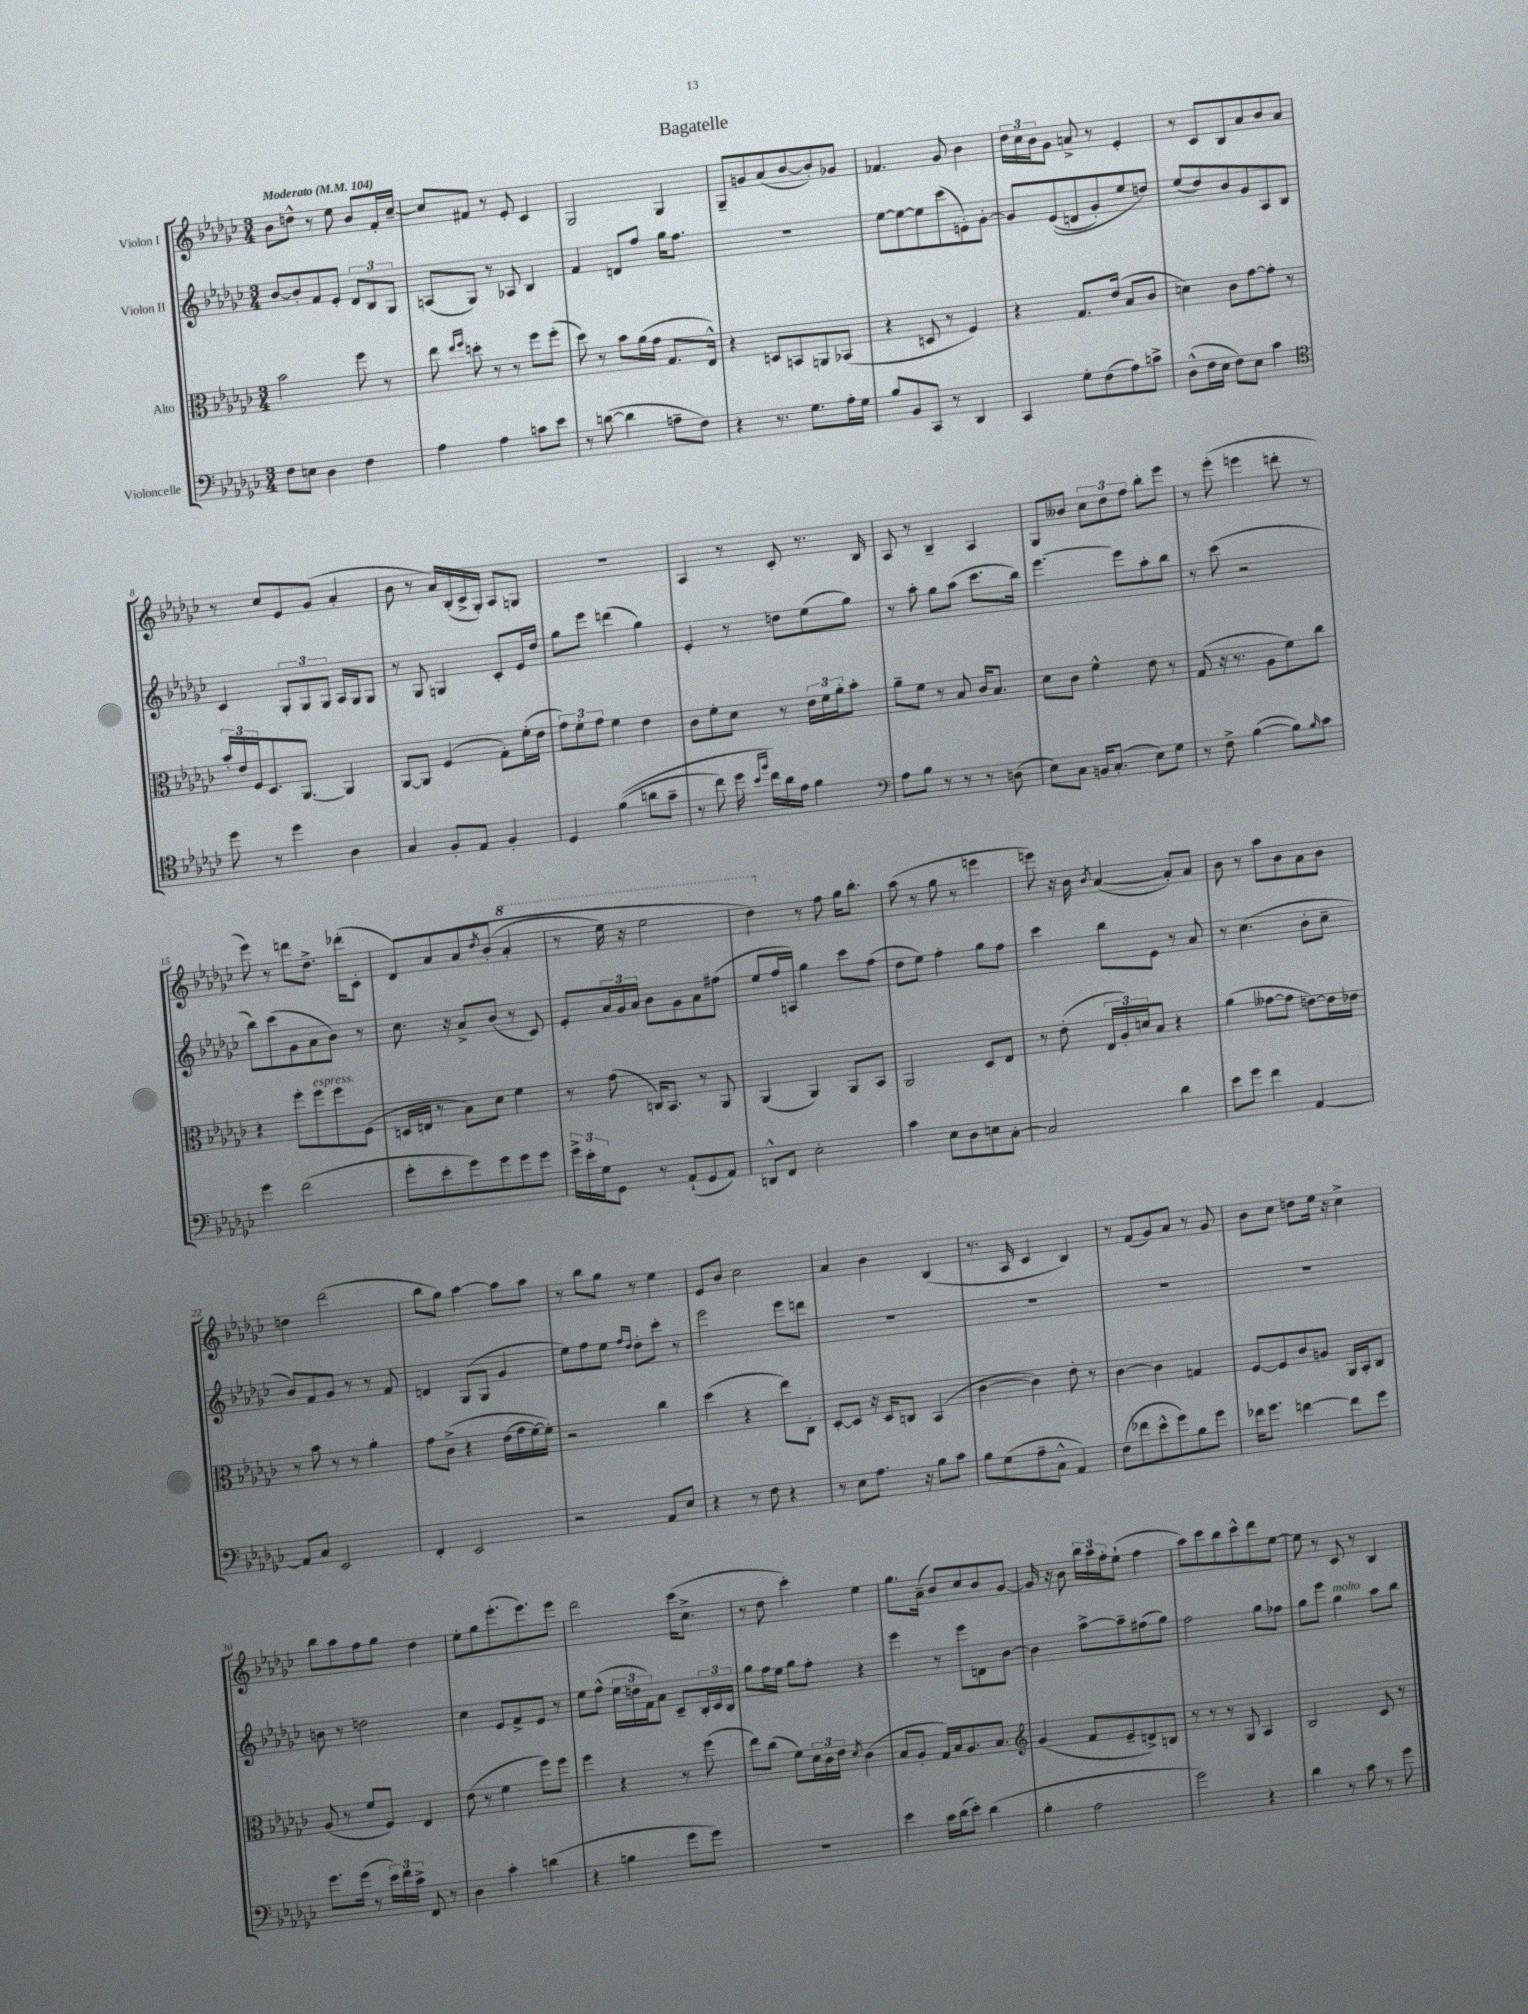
\header { title = "Bagatelle" }
<<
\new StaffGroup <<
\new Staff = "s0" \with { instrumentName = "Violon I" } {
    \clef treble \key ges \major \numericTimeSignature \time 3/4 \tempo "Moderato" 4 = 104
    bes'8 d''8-^ r8 ees''8 bes'8 f'16-. ces''16~-- |
    ces''8 fis'8 r8 ees'8-. ces'4 |
    ges2 ges4 |
    ges8-- g'8 aes'8( bes'8~ bes'8-.) ges'8 |
    fes'4. ges'8 bes'4 |
    \tuplet 3/2 { des''16 ces''16 bes'16 } ges'8 a'8-> r8 ees'4-. |
    r8 ces'8 bes8 aes'8 bes'8 aes'8 |
    r8 ces''8 ees'8 ges'8( aes'4-. |
    bes'8 r8 aes'16) bes16-.( ces'16-> ges16-.) aes8 g8 |
    R2. |
    aes4 r8 ces'8-. r8. bes16 |
    aes8 r8 bes4-- aes4 |
    ges8 beses'8 \tuplet 3/2 { ces''8 des''8 f''8 } bes''8-. ees'''8 |
    r8 ees'''8-.( e'''4 d'''8-. r8 |
    ees'''8) r8 d'''8 des''8.-> des'''16-.( ces'8-. |
    des'8) aes'8\( aes'8 \acciaccatura { des''8 } bes'8-.( \ottava #1 aes''4-. |
    r8 ees'''16) r16 ees'''2 |
    des'''4\) \ottava #0 r8 f''8 ges''16 bes''8.-. |
    aes''8( r8 ges''8 r8 e'''4 |
    e'''8) r16 bes'16 \acciaccatura { bes'8 } aes'4~( aes'8-.) aes'8 |
    bes'8 r8 aes''8 bes'8 aes'8 bes'8 |
    d''4 des'''2( |
    bes''8 ges''8) aes''4~ aes''8 aes''8 |
    r8 bes''8 ges''8 r8 ees''4 |
    ees'8 bes'8 ces''2 |
    aes'4 bes'4 bes4( |
    r8. aes16 ces'4 bes4) |
    r8 f'8( ges'8) aes'8 r8 ges'8 |
    bes'8 ces''8 d''8 ees''16 r16 ces''4-> |
    bes''8 aes''8 f''8 ges''8 des''4 |
    ees''8-. ges''8 ees'''8.-.( ees'''8.) ees'''8 |
    des'''2 ces'''16( ces''8.-> |
    r8 des''8 ces'''4-.) ees''4 |
    ges''8. aes'16--( bes'8) ces''8 bes'8 ges'8~ |
    ges'16 r16 bes'8 \tuplet 3/2 { bes''16 aes''16 f''16-. } ees''8-!( f''4 |
    aes''8) ces'''8 bes''8 ces'''8-^ des'''8 ees''8~ |
    ees''8 r8 ces'8 r8 bes4 \bar "|." |
}
\new Staff = "s1" \with { instrumentName = "Violon II" } {
    \clef treble \key ges \major \numericTimeSignature \time 3/4
    bes'8~ bes'8-. f'8 ees'8-. \tuplet 3/2 { des'8 bes8 ges8 } |
    a8( ges8) r8 aes8 bes4 |
    f'4 d'8 f''8 ges''16 f''8. |
    R2. |
    ees''8~ ees''8~ ees''8 ces'''8( e'8-.) ges'8~-. |
    ges'8 ees'8(\( d'8 ges'8-.) ees''8 d''8\) |
    ees''8( des''8) bes'8 ges'8 aes8 bes8 |
    ces'4 \tuplet 3/2 { ges8-. ges8 ges8 } aes16 ges16 ges8 |
    r8 ges8 g4 ces'8-. ees'16 des''16 |
    ges''8 ees'''8 d'''4( ges''4) |
    ees'4-. r8 d''8 ees''8( ges''8) |
    r8 aes''8-. ges''8 aes''8( ces'''8. bes''16) |
    ees'''4.~ ees'''8 aes''8-. bes''8 |
    r8 ces'''8( r2 |
    bes''8) ces'''8( ges'8 aes'8 bes'8) r8 |
    ces''8. r16 aes'8-> bes'8( r8 ces'8) |
    ees'8-. \tuplet 3/2 { aes'16 ges'16 aes'16 } bes'8 ges'8 aes'8 fis''8( |
    ees''8 f''16 a16) ges''4 ces'''8 f''8( |
    des''8 ees''8) f''4-. ges''8 f''8 |
    ces'''4 bes''8 ees'8 r8 aes'8 |
    r8 ces''4.( bes'8-. ces''8-- |
    bes'8) f'8 ges'8 r8 r8 f'8 |
    d'4 ges8( ges8 ges'4 |
    ees''8) f''8 ees''8 \grace { f''16 des''16 } des''8-. ces'''8-. r8 |
    ees'''2 ees'''8 d'''8 |
    R2. |
    R2. |
    R2. |
    R2. |
    b'8 r8 d''2 |
    ces''4 ees'8 f'8-> ees'8 r8 |
    ees''8 f''8-^( \tuplet 3/2 { ees''16 d''16 f'16) } aes'8 ces'8-- \tuplet 3/2 { bes16-. ces'16 bes16 } |
    ges''8 f''16 ees''16 ges''8 f''8-. r4 |
    ees'''4 r8 ees'''8 d'8 bes'8~ |
    bes'4 aes''8~-> aes''8-- fis''8( ges''8) |
    f''2 ges''8 fes''8 |
    ges''8 ees'''8 ges''4^\markup { \italic "molto" } aes''8 bes''8 \bar "|." |
}
\new Staff = "s2" \with { instrumentName = "Alto" } {
    \clef alto \key ges \major \numericTimeSignature \time 3/4
    bes'2 f''8 r8 |
    ees''8 \grace { ees''16 f''16 } d''8-. r8 r8 f''8 f''8-.( |
    des''8) r8 bes'8 aes'16( ges'16 ges8. ees16-^) |
    r4 d8 b,8 a,8 bes,8( |
    r4 d8 r8 f4) |
    r4 ges8. ees'16( bes8 ces'8 |
    d'4) ces'8 ges'8~ ges'8-. r8 |
    \tuplet 3/2 { bes'16-. ees'16 f16 } des8. aes,8.~ aes,4 |
    aes,8~ aes,8 f4( ges8-.) f'16-.( ees'16 |
    \tuplet 3/2 { ges'8) f'8-. ges'8 } f'4 ees'4 |
    ces'8 f'8-. des'8 r8 \tuplet 3/2 { ees'16 f'16 aes'16-. } bes'8-. |
    aes'8-- f'8 r8 bes8 ces'16 bes8. |
    des'8 ces'8 f'4-^ ees'8 r8 |
    ges8( r16 r8. aes8 f'8) ces''8 |
    r4 f''8-. f''8^\markup { \italic "espress." } f''8 f8( |
    d16 e16 r8 bes8) des'8 f'4 |
    r8 ges'8( c16) bes,8. r8 aes,8 |
    aes,4( aes,4) aes,8 bes,8 |
    aes,2 des8 ees8 |
    r8 ees'8-.( \tuplet 3/2 { ees16 aes16-.) d'16 } bes8 r4 |
    aes'4( geses'8~ geses'8 e'8~) e'16 ees'16 |
    r8 bes'8 r8 r8 aes'4-. |
    ges'8 ces'8->\( r4 ees'16( ges'16 f'16~) f'16-.\) |
    r2 ces''4 |
    des''4( r4 ees''8) ces8-. |
    des8~-. des8 r16 des16 c8 bes,4( |
    ces'4~ ces'4) ees'8-. r8 |
    ces'4~ ces'4 g4 |
    f8~ f8 ces'8 a8 aes,16 bes,16-. ces8 |
    aes8( r8 f'8 f8) ees4 |
    ees'8( r8 f'4 f''8) f''8 |
    f''4 r4 r8 f''8( |
    ees''8) ces''8( f'8) \tuplet 3/2 { des'16 ces'16 ees'16 } \acciaccatura { des'8 } ces'4( |
    bes8 aes8-. ges16) bes16 aes8. bes8. |
    \clef treble ges'4( f'8 ees'8-- d'8->) b8 |
    r8 r8 r8 ges8 aes4 |
    bes2 ces'8 r8 \bar "|." |
}
\new Staff = "s3" \with { instrumentName = "Violoncelle" } {
    \clef bass \key ges \major \numericTimeSignature \time 3/4
    f8 e8 des4 f4 |
    aes4 aes4 c'8 ees'8 |
    r8 d'8~( d'4 a8-- f8) |
    r4 r8. ges8. aes16-. ges16 |
    bes8 bes,8 ces,8 r8 des,4 |
    ces,4 ges8-. f8( aes8) c'8-> |
    des8-^( f16 ees16 f8) ees8 ces'4 |
    \clef tenor des''8 r8 des''4 aes4 |
    ges4 f8-. ees8 f4-. |
    des4 f'4(\( a'8 ges'8-- |
    r8 ces''8) des''16 \grace { bes'16 f''16 } ces''16\) aes'16 ees'16 f'4 |
    \clef bass aes8 bes8 r8 r8 r8 d8( |
    ees8) ces8 b,16 ces8.-.( ees8) ges8 |
    r8 f8-> bes4~( bes8) \grace { bes16 } ces'8 |
    ges'4 f'2( |
    ges'8-. ees'8-. ges'8) ges'8 ges'8 ges'8 |
    \tuplet 3/2 { ges'16-> ees'16-. ges16 } ges,8 r8 aes,8-!( ges,8 aes,8) |
    d,8-^ f,8 ees2-. |
    ces'4 ees8 des8 e8 ces8~-. |
    ces2 des'4 |
    ees'8 ges'8 f'4 aes,4~ |
    aes,8 ces8 ees,2 |
    f,4-. ees,2 |
    r2 aes,8 ees8 |
    r4 r8 f8 r4 |
    r8 ees8 aes8. r16 bes8 ces'8 |
    bes8 ges8( aes8-- ces8-^ aes,4) |
    f8( fes'8 ees'8-^ ges'8) bes8 ges'8 |
    fes'16 ges'8. f'4~ f'8 ges'8 |
    ges'8. ges'16( r8 \tuplet 3/2 { ees'16) f'16 ces'16-> } f,8 r8 |
    des4 ces'4-. d'4( |
    r4 b4 ges'8 ges'8) |
    R2. |
    ees'4 ces'16 des'16( ees'8-.) des'4( |
    bes4-. aes2 |
    ges'2) r4 |
    des'4 r8 ces'8 r8 ges'8 \bar "|." |
}
>>
>>
